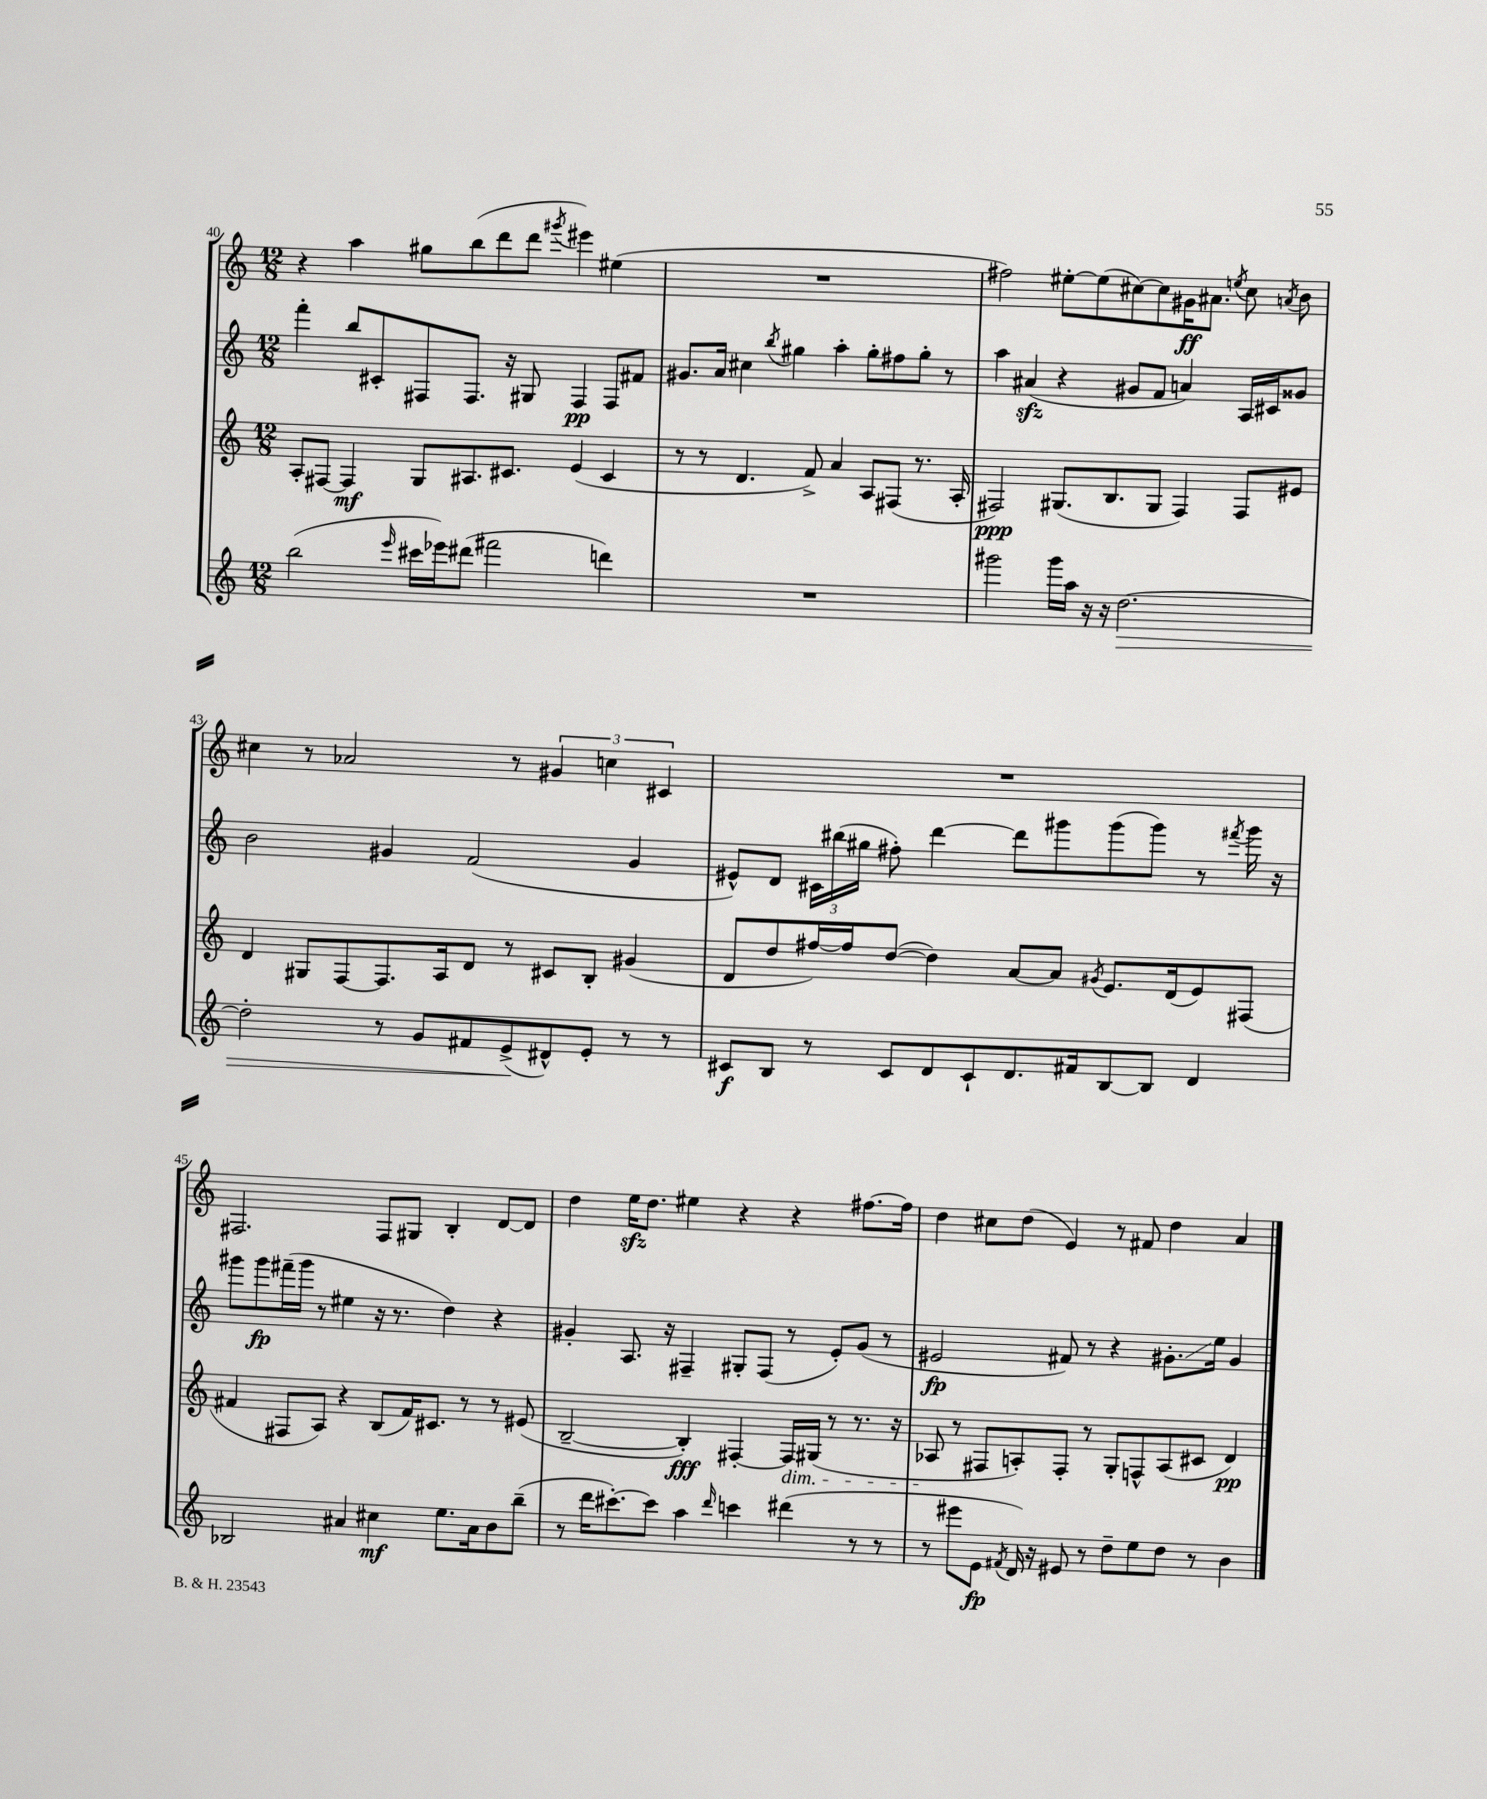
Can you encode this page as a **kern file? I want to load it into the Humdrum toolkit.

**kern	**kern	**kern	**kern
*staff4	*staff3	*staff2	*staff1
*clefG2	*clefG2	*clefG2	*clefG2
*k[]	*k[]	*k[]	*k[]
*M12/8	*M12/8	*M12/8	*M12/8
(2bb	8A'	4fff'	4r
.	[8F#	.	.
.	4F#]	8bb	4aa
.	.	8c#'	.
16qqeee	.	.	.
16ccc#	8G	8F#	8gg#
16eee-)	.	.	.
(8ddd#	8.A#	8.F#	(8bb
2fff#	.	.	8ddd
.	8.c#	16r	.
.	.	8G#	8ddd
.	.	.	8qggg#
.	(4e	4F#	4eee#)
4ddd)	4c#	8F#	(4ee#
.	.	8f#	.
=	=	=	=
1.r	8r	8.g#	1.r
.	8r	.	.
.	.	16a	.
.	4.d	4cc#	.
.	.	8qbb	.
.	.	4gg#	.
.	8f^)	.	.
.	4a	4aa'	.
.	8A	8gg#'	.
.	(8F#	8ff#	.
.	8.r	8gg#'	.
.	.	8r	.
.	16A'	.	.
=	=	=	=
2ggg#	2F#)	4aa	2ff#)
.	.	(4a#	.
16ggg#	(8.G#	4r	[8ee#'
16aa	.	.	.
16r	.	.	(8ee#]
16r	8.B	.	.
[2.dd	.	8g#	[8cc#)
.	8G#	8f	8cc#]
.	4F#)	4a)	16g#
.	.	.	8.a#
.	.	.	8qee
.	8F#	16A	8cc#
.	.	16c#	.
.	.	.	8qa
.	8e#	8g##	8b
=	=	=	=
2dd']	4d	2b	4cc#
.	8G#	.	8r
.	[8F	.	2a-
8r	8.F]	4g#	.
8g	.	.	.
.	16A	.	.
8f#	8d	(2f	.
(8e^	8r	.	8r
8d#^^)	8c#	.	6g#
8e'	8B'	.	.
.	.	.	6cc
8r	(4g#	4g#	.
.	.	.	6c#
8r	.	.	.
=	=	=	=
8c#	8d	8e#^^)	1.r
8B	8dd	8d	.
8r	[16ff#)	24c#	.
.	.	(24bb#	.
.	16ff#]	.	.
.	.	24gg#	.
8c#	([8dd	8ff#')	.
8d	4dd])	[4ddd	.
8c#`	.	.	.
8.d	[8a	8ddd]	.
.	8a]	8ggg#	.
16f#	.	.	.
.	8qg#	.	.
[8B	8.e	(8ggg#	.
8B]	.	8ggg#)	.
.	(16d	.	.
4d	8e)	8r	.
.	.	8qfff#	.
.	(8F#	16ggg#	.
.	.	16r	.
=	=	=	=
2B-	4f#	8ggg#	2.F#
.	.	8ggg#	.
.	8F#	(16fff#~	.
.	.	16ggg#	.
.	8A)	8r	.
4a#	4r	4ee#	.
4cc#	(8B	16r	8F#
.	.	8.r	.
.	16f#)	.	8G#
.	8.c#	.	.
8.ee	.	4dd)	4B'
.	8r	.	.
16a#	.	.	.
8b	8r	4r	[8d
(8bb~	(8e#	.	8d]
=	=	=	=
8r	[2B~	4g#'	4dd
16ddd	.	.	.
[8.ccc#')	.	.	.
.	.	8.A	16ee
.	.	.	8.dd
8ccc#]	.	.	.
.	.	16r	.
4aa	4B'])	4F#~	4ee#
16qqddd	.	.	.
4ccc	[4F#'	8G#'	4r
.	.	(8F#	.
(4ddd#	16F#]	8r	4r
.	(16G#	.	.
.	8r	8e')	.
8r	8.r	(8g#	[8.ff#
8r	.	8r	.
.	16r	.	16ff#]
=	=	=	=
8r	8A-	2e#	4dd
8eee#	8r	.	.
8e	8F#	.	8cc#
8qf#	.	.	.
16d)	8A')	.	(8dd
16r	.	.	.
8e#	8F#'	8f#)	4e)
8r	8r	8r	.
8dd~	8G'	4r	8r
8ee	8F^^	.	8f#
8dd	(8A	8.g#'	4dd
8r	8c#	.	.
.	.	16ee	.
4b	4d)	4g#	4a
==	==	==	==
*-	*-	*-	*-
